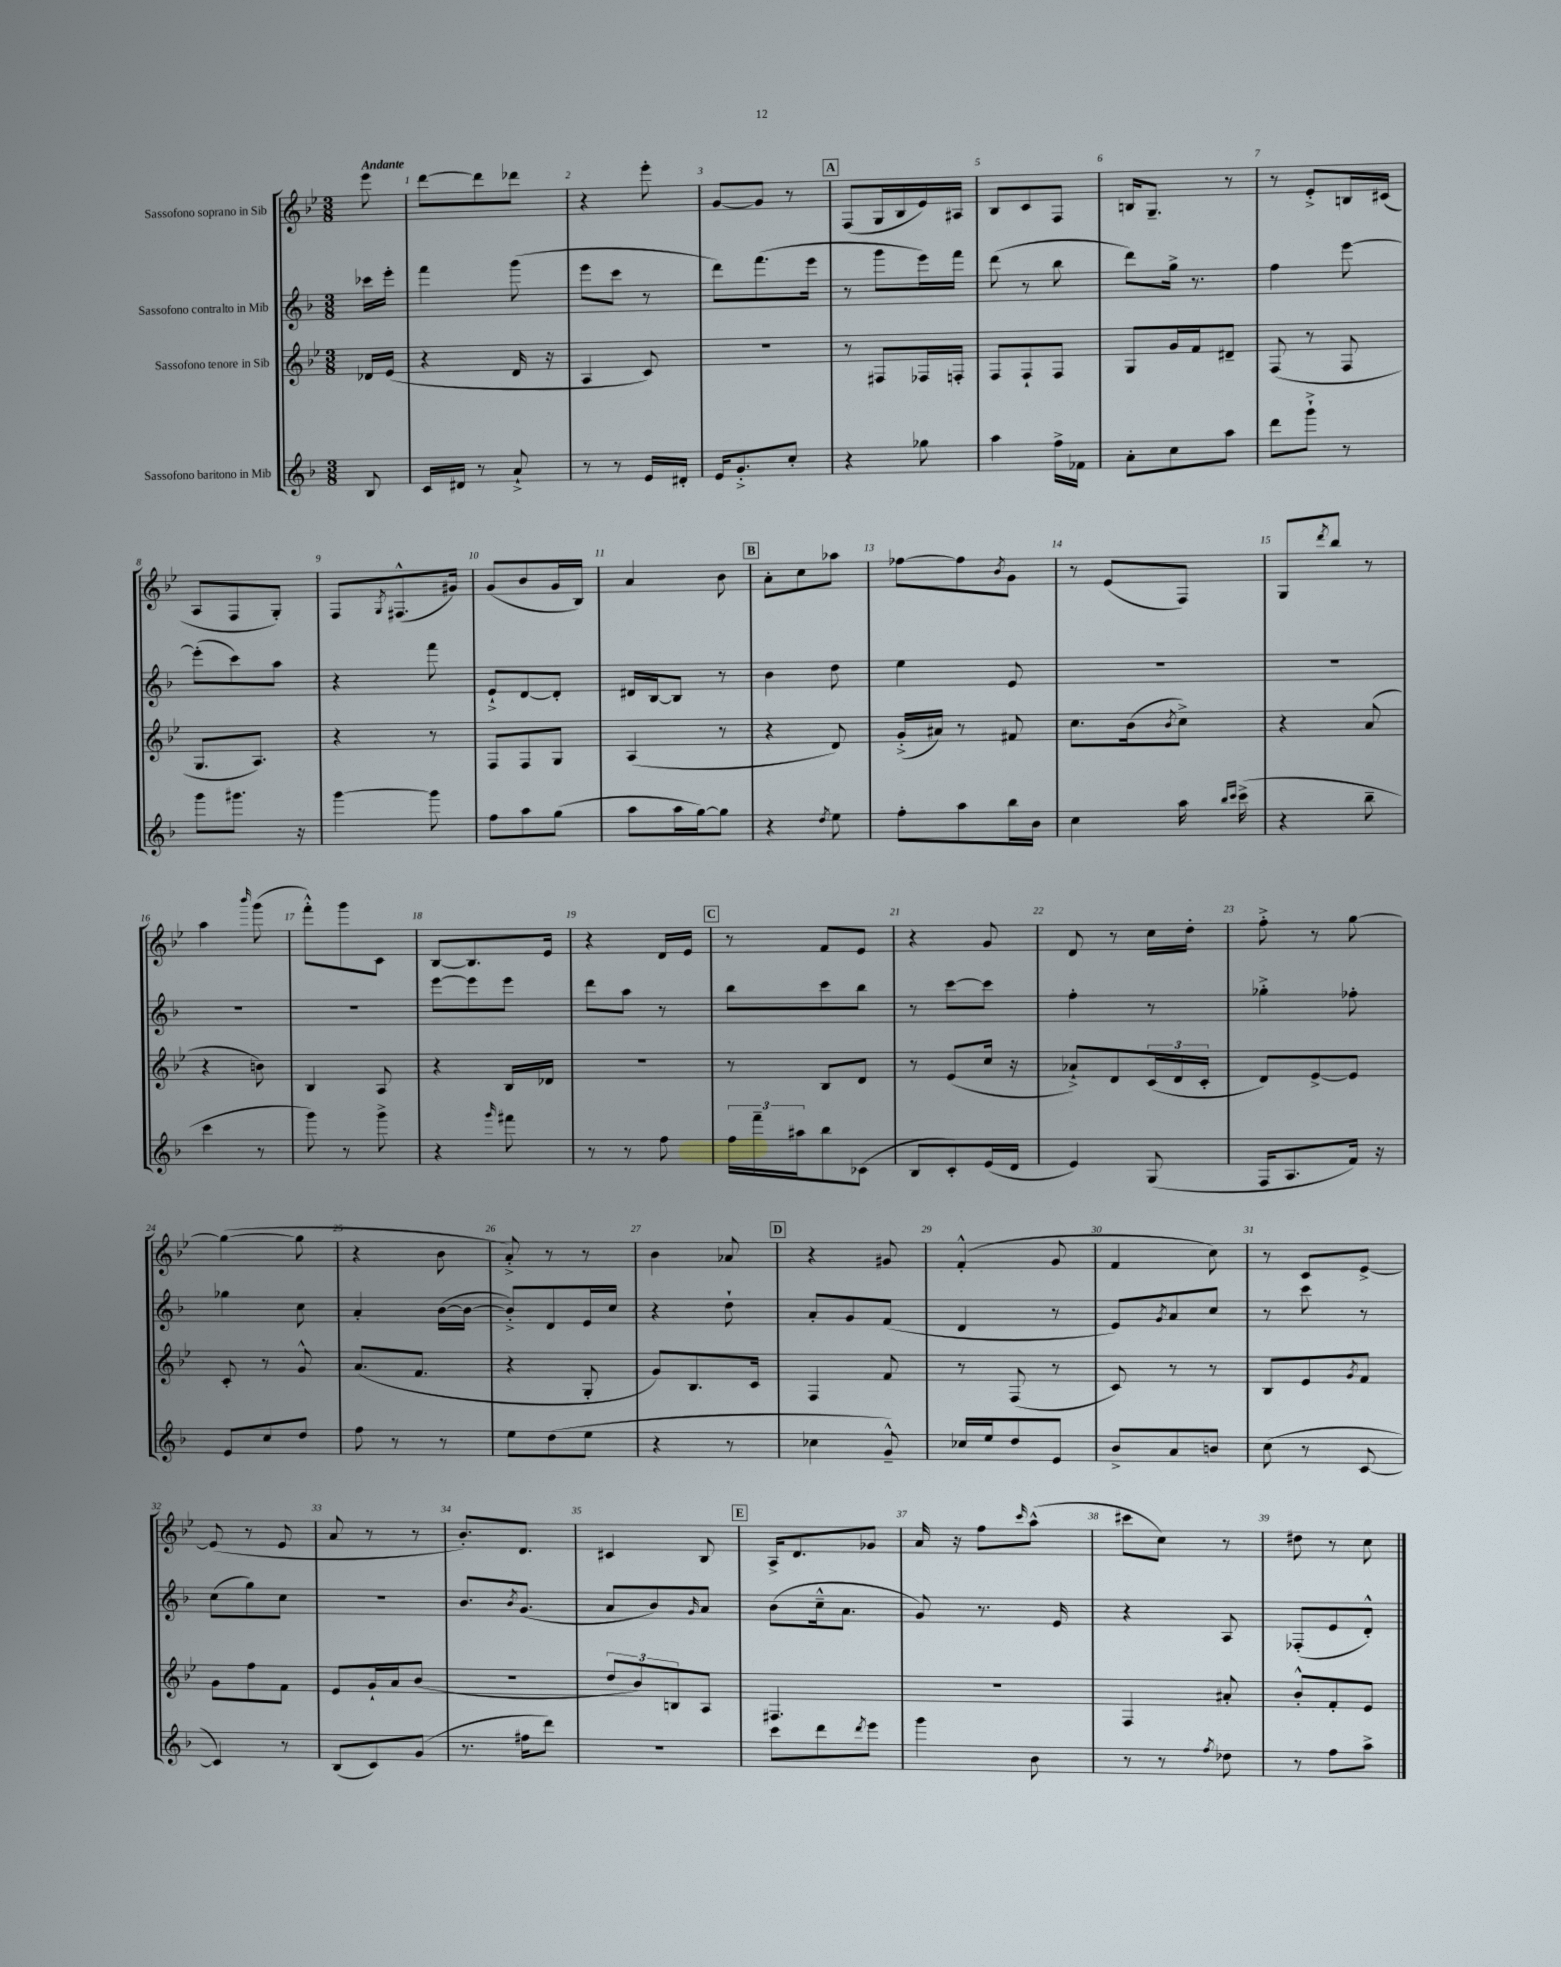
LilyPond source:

<<
\new StaffGroup <<
\new Staff = "s0" \with { instrumentName = "Sassofono soprano in Sib" } {
    \clef treble \key bes \major \numericTimeSignature \time 3/8 \partial 8 \tempo "Andante"
    ees'''8 |
    d'''8~ d'''8 des'''8 |
    r4 ees'''8-. |
    g'8~ g'8 r8 |
    \mark \markup { \box "A" } f8( g16 bes16 ees'16) ais16 |
    bes8 c'8 f8 |
    b16 g8.-- r8 |
    r8 ees'8-.-> b16 cis'16( |
    a8 f8 g8-.) |
    f8 \acciaccatura { g8 } fis8.-^( gis'16) |
    g'8( bes'8 g'16 bes16) |
    a'4 bes'8 |
    \mark \markup { \box "B" } a'8-. c''8 aes''8 |
    fes''8~ fes''8 \acciaccatura { bes'8 } g'8 |
    r8 ees'8( f8) |
    g8 \acciaccatura { d'''8 } bes''8 r8 |
    a''4 \grace { bes'''16 } g'''8( |
    f'''8-.-^) g'''8 c'8 |
    bes8~ bes8. ees'16 |
    r4 d'16 ees'16 |
    \mark \markup { \box "C" } r8 f'8 ees'8 |
    r4 g'8 |
    d'8 r8 c''16 d''16-. |
    f''8-.-> r8 g''8~ |
    g''4~( g''8 |
    r4 bes'8 |
    a'8-.->) r8 r8 |
    bes'4 aes'8 |
    \mark \markup { \box "D" } r4 gis'8 |
    f'4-.-^( g'8 |
    f'4 c''8) |
    r8 c'8 ees'8~-> |
    ees'8( r8 ees'8 |
    a'8 r8 r8 |
    bes'8.-.) d'8. |
    cis'4 bes8 |
    \mark \markup { \box "E" } a16-> d'8. ges'8 |
    a'16 r16 f''8 \grace { c'''16 } a''8-^( |
    cis'''8 c''8) r8 |
    dis''8 r8 c''8 \bar "|." |
}
\new Staff = "s1" \with { instrumentName = "Sassofono contralto in Mib" } {
    \clef treble \key f \major \numericTimeSignature \time 3/8 \partial 8
    ces'''16 e'''16-. |
    f'''4 g'''8( |
    e'''8 c'''8 r8 |
    d'''8) f'''8.( e'''16 |
    \mark \markup { \box "A" } r8 g'''8 e'''16) f'''16 |
    d'''8( r8 bes''8 |
    d'''8) g''16-> r8. |
    f''4 e'''8~ |
    e'''8-.( c'''8) a''8 |
    r4 f'''8 |
    e'8-!-> d'8~ d'8-. |
    dis'16 bes16~ bes8 r8 |
    \mark \markup { \box "B" } bes'4 d''8 |
    e''4 e'8 |
    R4. |
    R4. |
    R4. |
    R4. |
    e'''8~ e'''8 e'''8 |
    d'''8 a''8 r8 |
    \mark \markup { \box "C" } bes''8 c'''8 bes''8 |
    r8 c'''8~ c'''8 |
    f''4-. r8 |
    ges''4-.-> fes''8-. |
    ges''4 c''8 |
    a'4-. bes'16~( bes'16~ |
    bes'8-.->) d'8 e'16 c''16 |
    r4 d''8-! |
    \mark \markup { \box "D" } a'8-. g'8 f'8( |
    d'4 r8 |
    e'8) \acciaccatura { g'8 } a'8 c''8 |
    r8 c'''8 r8 |
    c''8( g''8) c''8 |
    R4. |
    bes'8. \acciaccatura { bes'8 } g'8.( |
    a'8 bes'8) \grace { g'16 } a'8 |
    \mark \markup { \box "E" } bes'8( c''16---^ a'8. |
    g'8) r8. e'16 |
    r4 a8 |
    fes8-.( e'8 d'8-.-^) \bar "|." |
}
\new Staff = "s2" \with { instrumentName = "Sassofono tenore in Sib" } {
    \clef treble \key bes \major \numericTimeSignature \time 3/8 \partial 8
    des'16 ees'16( |
    r4 d'16 r16 |
    a4 c'8) |
    R4. |
    \mark \markup { \box "A" } r8 fis8 fes16 f16-. |
    f8 f8-! f8 |
    g8 g'16 f'16 dis'8-- |
    f8( r8 f8 |
    g8. a8.) |
    r4 r8 |
    f8 f8 g8 |
    a4( r8 |
    \mark \markup { \box "B" } r4 d'8) |
    g'16-.->( ais'16) r8 fis'8 |
    c''8. bes'16( \acciaccatura { bes'8 } c''8->) |
    r4 a'8( |
    r4 b'8) |
    bes4 a8 |
    r4 bes16 des'16 |
    R4. |
    \mark \markup { \box "C" } r8 bes8 d'8 |
    r8 ees'8( c''16 r16 |
    aes'8-!->) d'8 \tuplet 3/2 { c'16( d'16 c'16-. } |
    d'8) ees'8~-> ees'8 |
    c'8-. r8 g'8-^ |
    a'8.( f'8. |
    r4 g8-. |
    g'8) bes8. c'16 |
    \mark \markup { \box "D" } f4 f'8 |
    r8 f8( r8 |
    c'8) r8 r8 |
    bes8 ees'8 \acciaccatura { g'8 } f'8 |
    g'8 f''8 f'8 |
    ees'8 g'16-! a'16 bes'8( |
    R4. |
    \tuplet 3/2 { d''8 bes'8) b8 } a8 |
    \mark \markup { \box "E" } fis4. |
    R4. |
    f4 ais'8-. |
    bes'8-.-^ f'8-. ees'8 \bar "|." |
}
\new Staff = "s3" \with { instrumentName = "Sassofono baritono in Mib" } {
    \clef treble \key f \major \numericTimeSignature \time 3/8 \partial 8
    bes8 |
    c'16 dis'16 r8 a'8-!-> |
    r8 r8 e'16 dis'16-. |
    e'16 g'8.-.-> c''8-. |
    \mark \markup { \box "A" } r4 ges''8 |
    a''4 f''16-> fes'16 |
    a'8-. c''8 a''8 |
    d'''8 g'''8-!-> r8 |
    g'''8 gis'''8. r16 |
    g'''4~ g'''8 |
    f''8 a''8 g''8( |
    a''8 a''16 g''16~) g''8 |
    \mark \markup { \box "B" } r4 \acciaccatura { d''8 } e''8 |
    f''8-. a''8 bes''16 bes'16 |
    c''4 a''16 \grace { bes''16 c'''16 } c'''16->( |
    r4 bes''8-- |
    c'''4 r8 |
    g'''8) r8 g'''8-> |
    r4 \grace { g'''16 } fis'''8 |
    r8 r8 f''8 |
    \mark \markup { \box "C" } \tuplet 3/2 { f''16 f'''16-- ais''16 } bes''8 ces'8( |
    bes8 c'8-.) e'16( d'16 |
    e'4) g8( |
    f16 a8. f'16) r16 |
    e'8 c''8 d''8 |
    f''8 r8 r8 |
    e''8 d''8( e''8 |
    r4 r8 |
    \mark \markup { \box "D" } ces''4 g'8---^) |
    ces''16 e''16 d''8 e'8 |
    bes'8-> a'8 b'8 |
    c''8( r8 c'8~ |
    c'4) r8 |
    bes8( c'8) g'8( |
    r8. fis''16 d'''8) |
    r4. |
    \mark \markup { \box "E" } c'''8 d'''8 \acciaccatura { d'''8 } e'''8 |
    g'''4 bes'8 |
    r8 r8 \acciaccatura { f''8 } des''8 |
    r8 f''8 a''8-> \bar "|." |
}
>>
>>
\layout { \context { \Score \override BarNumber.break-visibility = ##(#f #t #t) barNumberVisibility = #all-bar-numbers-visible } }
